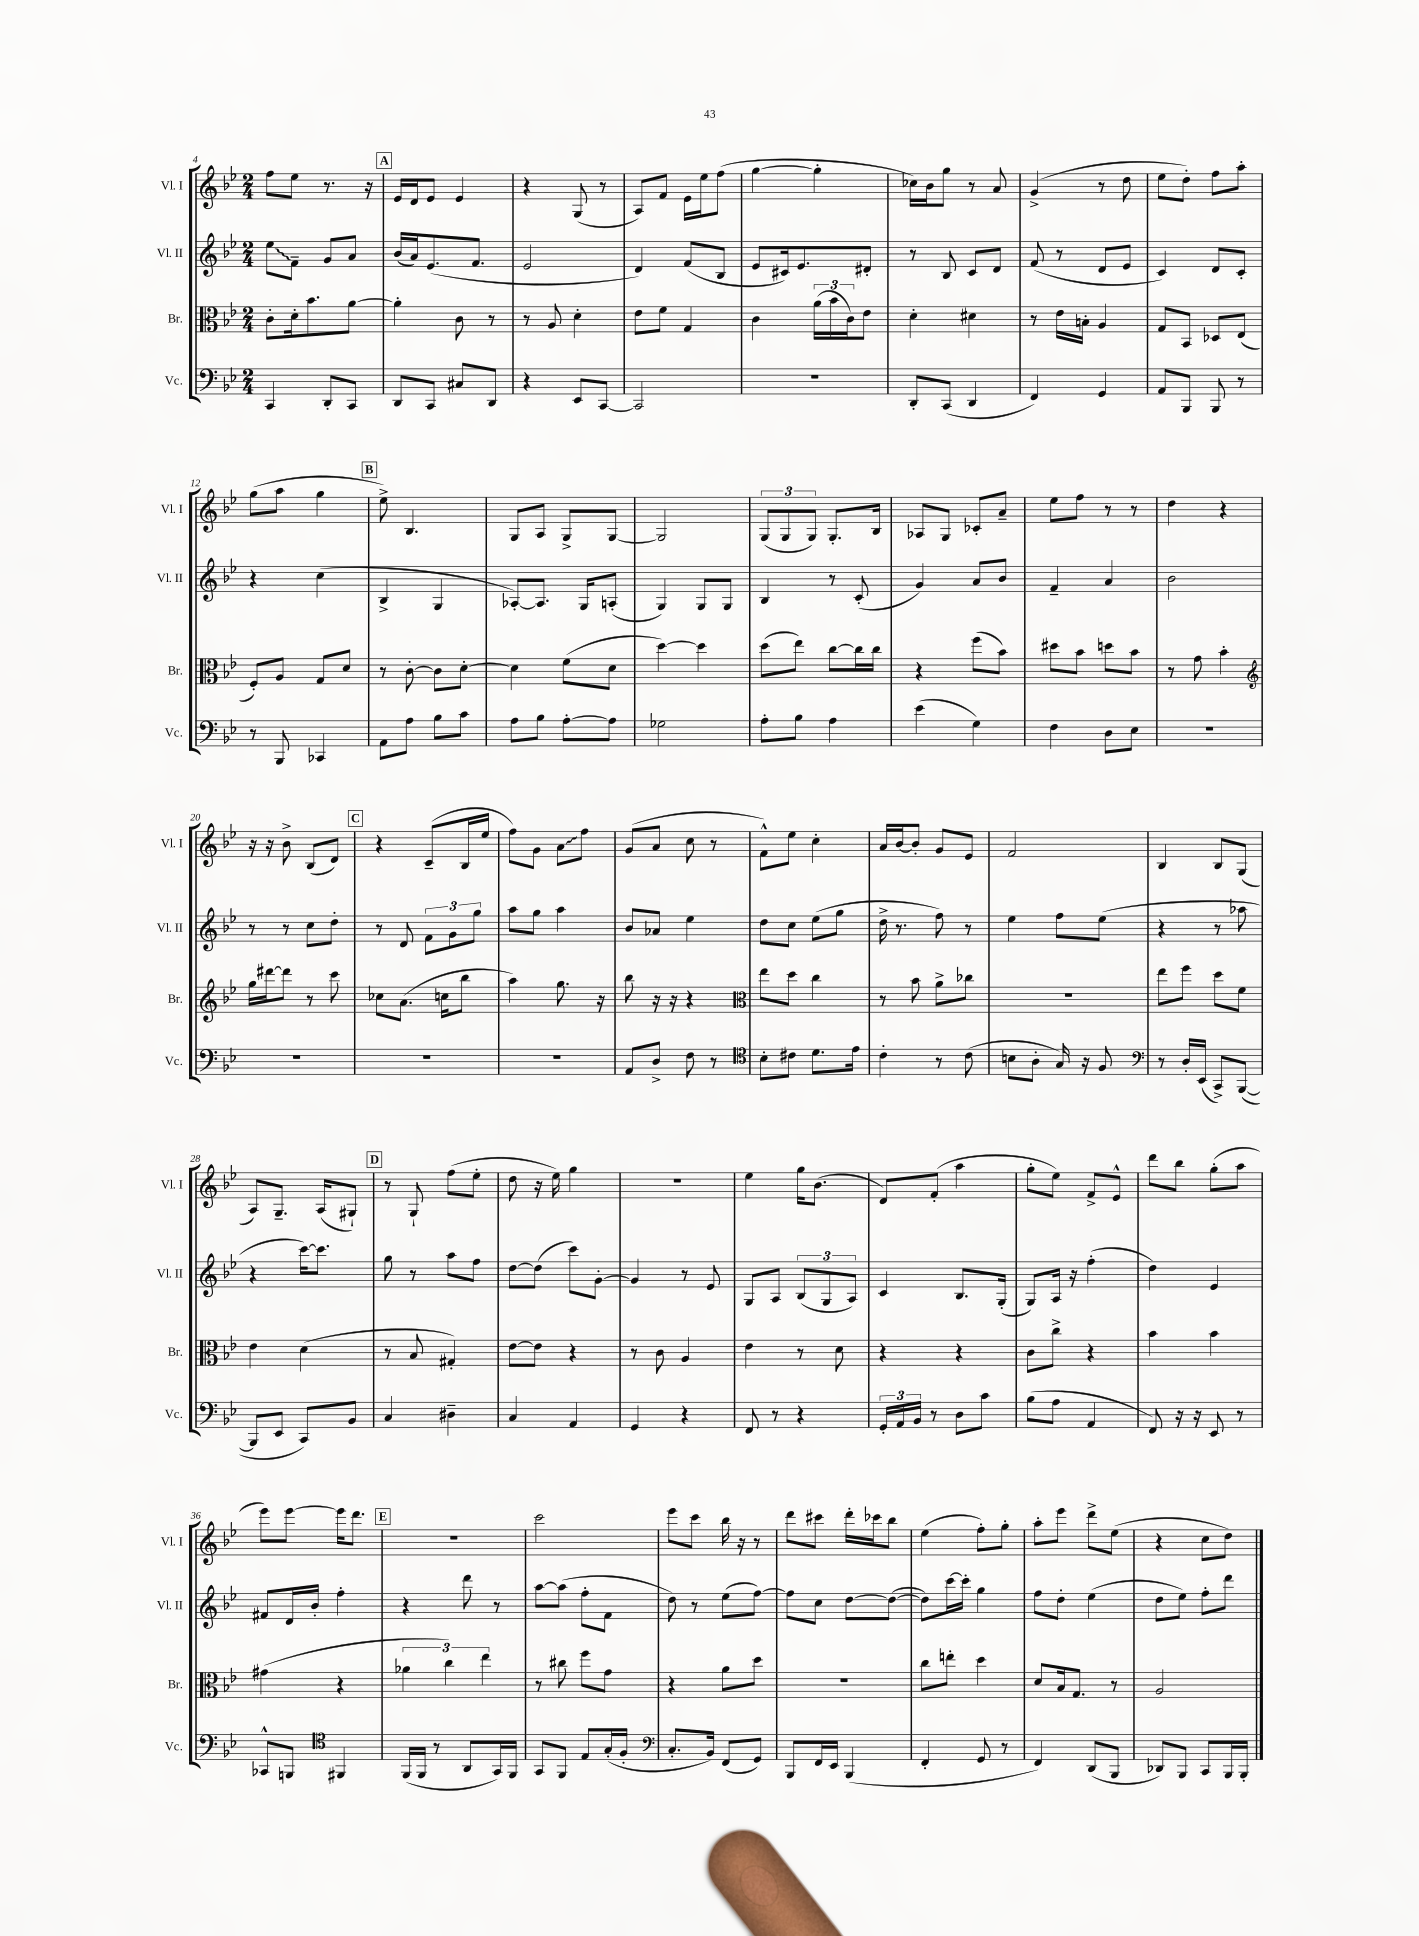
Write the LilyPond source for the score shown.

<<
\new StaffGroup <<
\new Staff = "s0" \with { instrumentName = "Vl. I" shortInstrumentName = "Vl. I" } {
    \clef treble \key bes \major \numericTimeSignature \time 2/4
    f''8 ees''8 r8. r16 |
    \mark \markup { \box "A" } ees'16 d'16 ees'8 ees'4 |
    r4 g8( r8 |
    a8) f'8 ees'16 ees''16 f''8( |
    g''4~ g''4-. |
    ces''16) bes'16 g''8 r8 a'8 |
    g'4->( r8 d''8 |
    ees''8 d''8-.) f''8 a''8-. |
    g''8( a''8 g''4 |
    \mark \markup { \box "B" } ees''8->) bes4. |
    g8 a8 g8-> g8~ |
    g2 |
    \tuplet 3/2 { g8( g8 g8) } g8.-. bes16 |
    aes8 g8 ces'8-. a'8-- |
    ees''8 f''8 r8 r8 |
    d''4 r4 |
    r16 r16 bes'8-> bes8( d'8) |
    \mark \markup { \box "C" } r4 c'8--( bes16 ees''16 |
    f''8) g'8 \once \override Glissando.style = #'zigzag a'8\glissando f''8 |
    g'8( a'8 c''8 r8 |
    f'8-^) ees''8 c''4-. |
    a'16 bes'16~ bes'8-. g'8 ees'8 |
    f'2 |
    bes4 bes8 g8( |
    a8) g8.-- a16( gis8-!) |
    \mark \markup { \box "D" } r8 g8-! f''8( ees''8-. |
    d''8 r16 ees''16) g''4 |
    R2 |
    ees''4 g''16 bes'8.( |
    d'8) f'8-.( a''4 |
    g''8-. ees''8) f'8-> ees'8-^ |
    d'''8 bes''8 g''8-.( a''8 |
    ees'''8) ees'''8~ ees'''16 d'''8. |
    \mark \markup { \box "E" } R2 |
    c'''2 |
    ees'''8 c'''8 bes''16 r16 r8 |
    d'''8 cis'''8 d'''16-. ces'''16 bes''8 |
    ees''4( f''8-.) g''8-. |
    a''8-. ees'''8 d'''8-> ees''8( |
    r4 c''8 d''8) \bar "|." |
}
\new Staff = "s1" \with { instrumentName = "Vl. II" shortInstrumentName = "Vl. II" } {
    \clef treble \key bes \major \numericTimeSignature \time 2/4
    \once \override Glissando.style = #'zigzag ees''8\glissando f'8-- g'8 a'8 |
    \mark \markup { \box "A" } bes'16( a'16) ees'8.( f'8. |
    ees'2 |
    d'4) f'8( bes8 |
    ees'8 cis'16) ees'8. dis'8-. |
    r8 bes8 c'8 d'8 |
    f'8( r8 d'8 ees'8 |
    c'4) d'8 c'8-. |
    r4 c''4( |
    \mark \markup { \box "B" } bes4-> g4 |
    aes8~-.) aes8. g16 a8-.( |
    g4) g8 g8 |
    bes4 r8 c'8-.( |
    g'4) a'8 bes'8 |
    f'4-- a'4 |
    bes'2 |
    r8 r8 c''8 d''8-. |
    \mark \markup { \box "C" } r8 d'8 \tuplet 3/2 { f'8 g'8 g''8 } |
    a''8 g''8 a''4 |
    bes'8 aes'8 ees''4 |
    d''8 c''8 ees''8( g''8 |
    d''16-> r8. f''8) r8 |
    ees''4 f''8 ees''8( |
    r4 r8 aes''8 |
    r4 c'''16~) c'''8. |
    \mark \markup { \box "D" } g''8 r8 a''8 f''8 |
    d''8~ d''8( c'''8) g'8~-. |
    g'4 r8 ees'8 |
    g8 a8 \tuplet 3/2 { bes8( g8 a8) } |
    c'4 bes8. g16-.( |
    g8) a16 r16 f''4-.( |
    d''4) ees'4 |
    fis'8 d'16 bes'16-. f''4-. |
    \mark \markup { \box "E" } r4 d'''8 r8 |
    a''8~ a''8( f''8-. f'8 |
    d''8) r8 ees''8( f''8~) |
    f''8 c''8 d''8~ d''8~( |
    d''8) c'''16~ c'''16-. g''4 |
    f''8 d''8-. ees''4( |
    d''8 ees''8) f''8-. d'''8 \bar "|." |
}
\new Staff = "s2" \with { instrumentName = "Br." shortInstrumentName = "Br." } {
    \clef alto \key bes \major \numericTimeSignature \time 2/4
    c'8-. d'16-. bes'8. a'8~ |
    \mark \markup { \box "A" } a'4-. c'8 r8 |
    r8 a8 d'4-. |
    ees'8 f'8 g4 |
    c'4 \tuplet 3/2 { a'16( bes'16 c'16) } ees'8 |
    d'4-. dis'4 |
    r8 ees'16 b16-. a4 |
    g8 bes,8 des8 ees8( |
    f8-.) a8 g8 d'8 |
    \mark \markup { \box "B" } r8 c'8~-. c'8 d'8~-. |
    d'4 f'8( d'8 |
    d''4~) d''4 |
    d''8( ees''8) c''8~ c''16 c''16 |
    r4 f''8( bes'8) |
    dis''8 bes'8 d''8 bes'8 |
    r8 g'8 bes'4-. |
    \clef treble g''16 dis'''16~ dis'''8 r8 c'''8 |
    \mark \markup { \box "C" } ces''8 a'8.( c''16 bes''8 |
    a''4) g''8. r16 |
    bes''8 r16 r16 r4 |
    \clef alto ees''8 d''8 c''4 |
    r8 bes'8 a'8-> ces''8 |
    r2 |
    ees''8 f''8 d''8 f'8 |
    ees'4 d'4( |
    \mark \markup { \box "D" } r8 bes8 gis4-.) |
    ees'8~ ees'8 r4 |
    r8 c'8 a4 |
    ees'4 r8 d'8 |
    r4 r4 |
    c'8 c''8-> r4 |
    bes'4 bes'4 |
    gis'4( r4 |
    \mark \markup { \box "E" } \tuplet 3/2 { aes'4 c''4) ees''4 } |
    r8 cis''8 f''8 g'8 |
    r4 a'8 d''8 |
    R2 |
    c''8 e''8-. d''4 |
    d'8 bes16 g8. r8 |
    a2 \bar "|." |
}
\new Staff = "s3" \with { instrumentName = "Vc." shortInstrumentName = "Vc." } {
    \clef bass \key bes \major \numericTimeSignature \time 2/4
    c,4 d,8-. c,8 |
    \mark \markup { \box "A" } d,8 c,8 cis8 d,8 |
    r4 ees,8 c,8~ |
    c,2 |
    R2 |
    d,8-. c,8( d,4 |
    f,4) g,4 |
    a,8 bes,,8 bes,,8 r8 |
    r8 bes,,8 ces,4 |
    \mark \markup { \box "B" } a,8 a8 bes8 c'8 |
    a8 bes8 a8~-. a8 |
    ges2 |
    a8-. bes8 a4 |
    ees'4( g4) |
    f4 d8 ees8 |
    R2 |
    R2 |
    \mark \markup { \box "C" } R2 |
    R2 |
    a,8 d8-> f8 r8 |
    \clef tenor bes8-. cis'8 d'8. ees'16 |
    c'4-. r8 c'8( |
    b8 a8-. g16) r16 f8 |
    \clef bass r8 d16-. ees,16( c,8->) bes,,8~( |
    bes,,8 ees,8 c,8) bes,8 |
    \mark \markup { \box "D" } c4 dis4-- |
    c4 a,4 |
    g,4 r4 |
    f,8 r8 r4 |
    \tuplet 3/2 { g,16-. a,16 bes,16 } r8 d8 c'8 |
    bes8( a8 a,4 |
    f,8) r16 r16 ees,8 r8 |
    ces,8-^ b,,8 \clef tenor fis,4 |
    \mark \markup { \box "E" } f,16( f,16 r8 a,8 g,16) f,16 |
    g,8 f,8 ees8 g16-.( f16-. |
    \clef bass c8.-. bes,16) f,8( g,8) |
    bes,,8 f,16 ees,16 bes,,4( |
    f,4-. g,8 r8 |
    f,4) d,8( bes,,8 |
    des,8) bes,,8 c,8 bes,,16 bes,,16-. \bar "|." |
}
>>
>>
\layout { \context { \Score currentBarNumber = #4 } }
